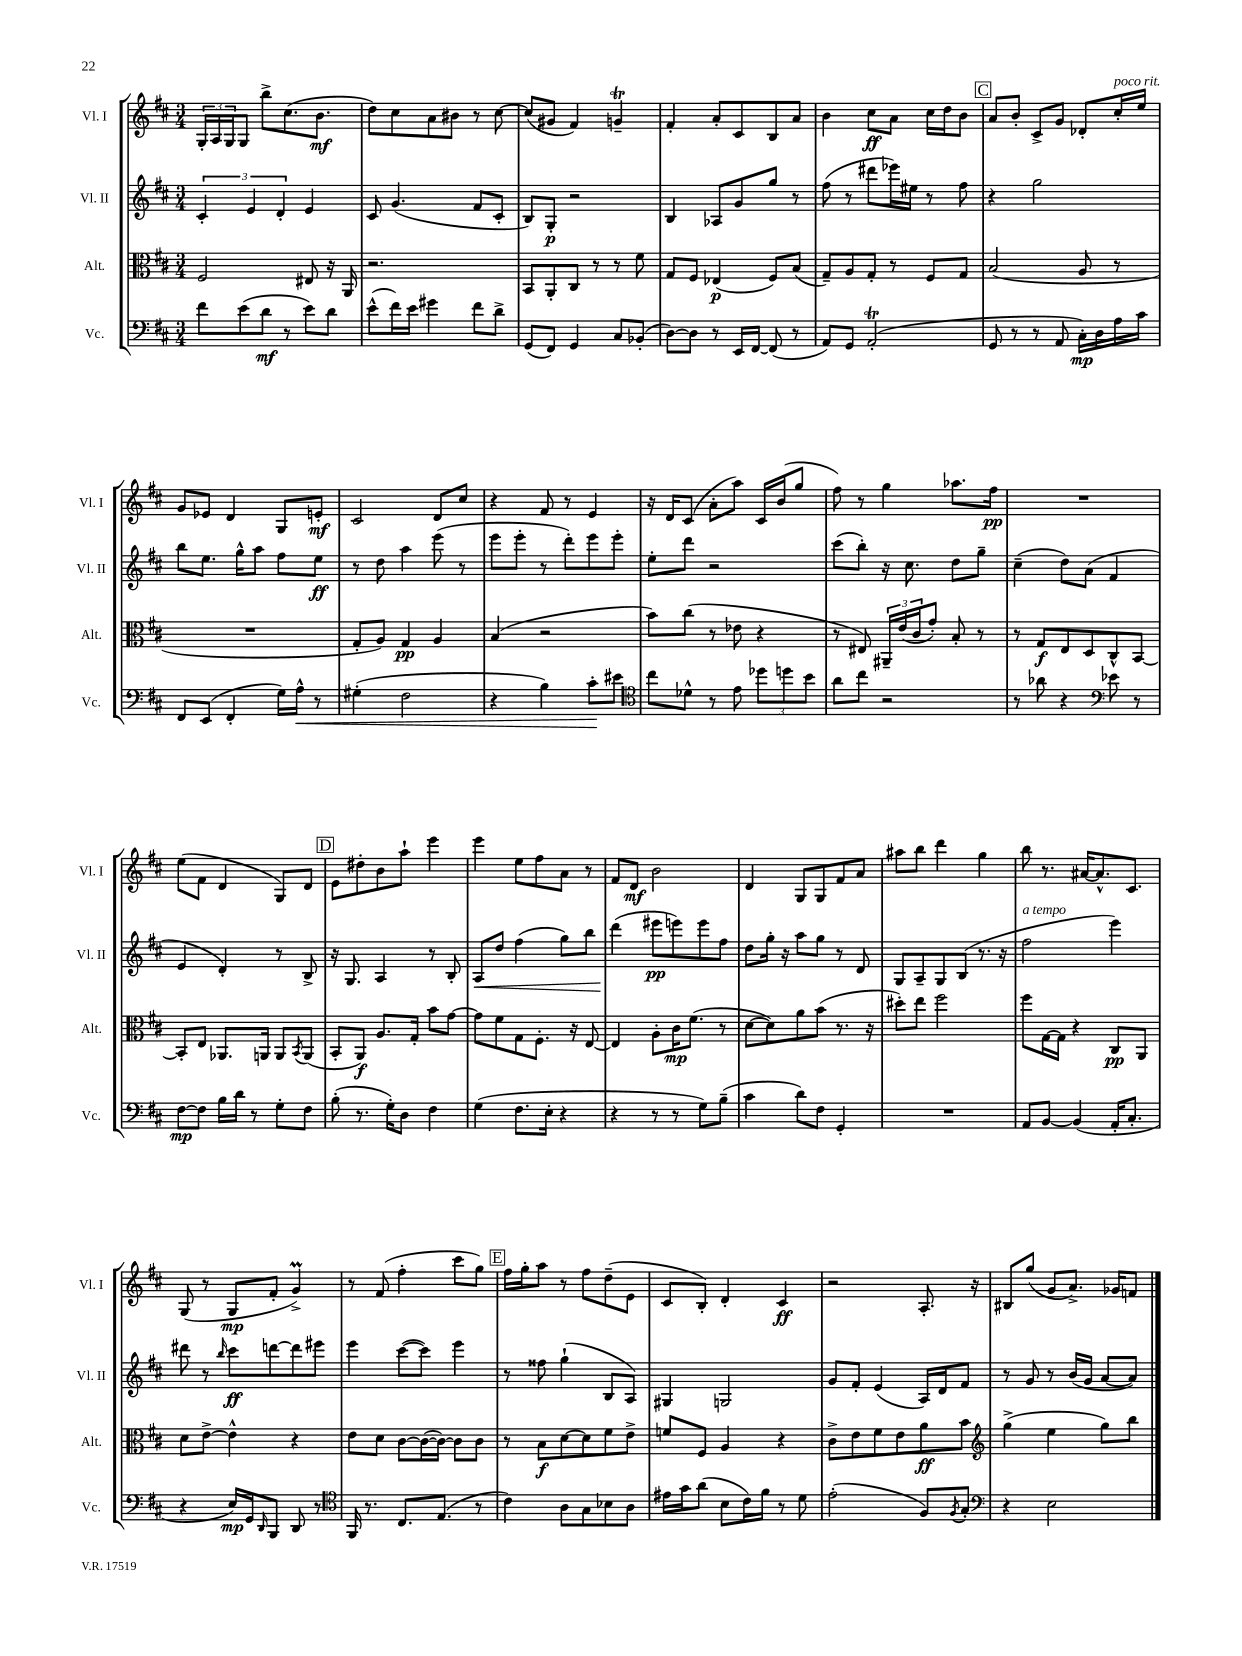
<<
\new StaffGroup <<
\new Staff = "s0" \with { instrumentName = "Vl. I" shortInstrumentName = "Vl. I" } {
    \clef treble \key d \major \numericTimeSignature \time 3/4
    \tuplet 3/2 { g16-. a16 g16 } g8 b''8-> cis''8.( b'8.\mf |
    d''8) cis''8 a'8 bis'8 r8 cis''8~ |
    cis''8( gis'8 fis'4) g'4--\trill |
    fis'4-. a'8-. cis'8 b8 a'8 |
    b'4 cis''8\ff a'8 cis''16 d''16 b'8 |
    \mark \markup { \box "C" } a'8 b'8-. cis'8-> g'8 des'8-. cis''16-.^\markup { \italic "poco rit." } e''16 |
    g'8 ees'8 d'4 g8 e'8-.\mf |
    cis'2 d'8 cis''8 |
    r4 fis'8 r8 e'4 |
    r16 d'16 cis'8( a'8-. a''8) cis'16 b'16( g''8 |
    fis''8) r8 g''4 aes''8. fis''16\pp |
    R2. |
    e''8( fis'8 d'4 g8) d'8 |
    \mark \markup { \box "D" } e'8 dis''8-. b'8 a''8-! e'''4 |
    e'''4 e''8 fis''8 a'8 r8 |
    fis'8 d'8\mf b'2 |
    d'4 g8 g8 fis'8 a'8 |
    ais''8 b''8 d'''4 g''4 |
    b''8 r8. ais'16~ ais'8.-^ cis'8. |
    g8( r8 g8\mp fis'8-. g'4->\prall) |
    r8 fis'8( fis''4-. cis'''8 g''8) |
    \mark \markup { \box "E" } fis''16 g''16-. a''8 r8 fis''8 d''8--( e'8 |
    cis'8 b8-.) d'4-. cis'4\ff |
    r2 a8.-. r16 |
    bis8 g''8( g'8 a'8.->) ges'16 f'8 \bar "|." |
}
\new Staff = "s1" \with { instrumentName = "Vl. II" shortInstrumentName = "Vl. II" } {
    \clef treble \key d \major \numericTimeSignature \time 3/4
    \tuplet 3/2 { cis'4-. e'4 d'4-. } e'4 |
    cis'8 g'4.( fis'8 cis'8-. |
    b8) g8-.\p r2 |
    b4 aes8 g'8 g''8 r8 |
    fis''8( r8 dis'''8 ees'''16) eis''16 r8 fis''8 |
    \mark \markup { \box "C" } r4 g''2 |
    b''8 e''8. g''16-^ a''8 fis''8 e''8\ff |
    r8 d''8 a''4 e'''8( r8 |
    e'''8 e'''8-. r8 d'''8-.) e'''8 e'''8-. |
    e''8-. d'''8 r2 |
    cis'''8( b''8-.) r16 cis''8. d''8 g''8-- |
    cis''4--( d''8) a'8( fis'4 |
    e'4 d'4-.) r8 b8-> |
    \mark \markup { \box "D" } r16 g8. a4 r8 b8-. |
    a8\< d''8 fis''4( g''8) b''8 |
    d'''4\!( eis'''8\pp e'''8) e'''8 fis''8 |
    d''8 g''16-. r16 a''8 g''8 r8 d'8 |
    g8 a8-- g8 b8( r8. r16 |
    fis''2^\markup { \italic "a tempo" } e'''4) |
    dis'''8 r8 \grace { b''16 } cis'''8\ff d'''8~ d'''8 eis'''8 |
    e'''4 cis'''8~( cis'''8) e'''4 |
    \mark \markup { \box "E" } r8 fisis''8 g''4-!( b8 a8) |
    gis4 g2 |
    g'8 fis'8-. e'4( a16) d'16 fis'8 |
    r8 g'8 r8 b'16( g'16 a'8~ a'8) \bar "|." |
}
\new Staff = "s2" \with { instrumentName = "Alt." shortInstrumentName = "Alt." } {
    \clef alto \key d \major \numericTimeSignature \time 3/4
    fis2 eis8 r16 a,16 |
    r2. |
    b,8 a,8-. cis8 r8 r8 fis'8 |
    g8 fis8 ees4\p( fis8) b8( |
    g8--) a8 g8-. r8 fis8 g8 |
    \mark \markup { \box "C" } b2( a8 r8 |
    R2. |
    g8-. a8) g4\pp a4 |
    b4( r2 |
    b'8) cis''8( r8 ees'8 r4 |
    r8 eis8) \tuplet 3/2 { ais,16-- e'16( cis'16 } g'8-.) b8-. r8 |
    r8 g8\f e8 d8 cis8-^ b,8~ |
    b,8-. e8 aes,8. a,16 a,8 \acciaccatura { b,8 } a,8( |
    \mark \markup { \box "D" } b,8-. a,8\f) a8. g16-. b'8 g'8~ |
    g'8 fis'8 g8 fis8.-. r16 e8~ |
    e4 a8-. cis'16\mp fis'8.( r8 |
    d'8~ d'8) a'8 b'8( r8. r16 |
    dis''8-.) e''8 fis''2 |
    fis''8 g16~ g16 r4 cis8\pp a,8 |
    d'8 e'8~-> e'4-^ r4 |
    e'8 d'8 cis'8~ cis'16~( cis'16~) cis'8 cis'8 |
    \mark \markup { \box "E" } r8 b8\f d'8~ d'8 fis'8 e'8-> |
    f'8 fis8 a4 r4 |
    cis'8-> e'8 fis'8 e'8 a'8\ff b'8 |
    \clef treble g''4->( e''4 g''8) b''8 \bar "|." |
}
\new Staff = "s3" \with { instrumentName = "Vc." shortInstrumentName = "Vc." } {
    \clef bass \key d \major \numericTimeSignature \time 3/4
    fis'8 e'8( d'8\mf r8 e'8) d'8 |
    e'8-^( fis'16) e'16 gis'4 fis'8 d'8-> |
    g,8( fis,8) g,4 cis8 bes,8-.( |
    d8~) d8 r8 e,16 fis,16~ fis,8( r8 |
    a,8) g,8 a,2-.\trill( |
    \mark \markup { \box "C" } g,8 r8 r8 a,8 cis16-.\mp) d16 a16 cis'16 |
    fis,8 e,8( fis,4-. g16) a16-^\< r8 |
    gis4-.( fis2 |
    r4 b4) cis'8-.\! eis'8 |
    \clef tenor cis''8 des'8-^ r8 e'8 \tuplet 3/2 { des''8 d''8 b'8 } |
    a'8 cis''8 r2 |
    r8 aes'8 r4 \clef bass ees'8 r8 |
    fis8~\mp fis8 b16 d'16 r8 g8-. fis8 |
    \mark \markup { \box "D" } b8-.( r8. g16-.) d8 fis4 |
    g4( fis8. e16-. r4 |
    r4 r8 r8 g8) b8--( |
    cis'4 d'8) fis8 g,4-. |
    R2. |
    a,8 b,8~ b,4( a,16-. cis8.-. |
    r4 e16\mp) g,16 \grace { d,16 } b,,8 d,8 r8 |
    \clef tenor fis,16 r8. cis8. e8.( r8 |
    \mark \markup { \box "E" } cis'4) a8 g8 bes8 a8 |
    eis'16 g'16 a'8( b8 cis'16) fis'16 r8 d'8 |
    e'2-.( fis8) \acciaccatura { fis8 } g8-. |
    \clef bass r4 e2 \bar "|." |
}
>>
>>
\layout { \context { \Score \remove "Bar_number_engraver" } }
